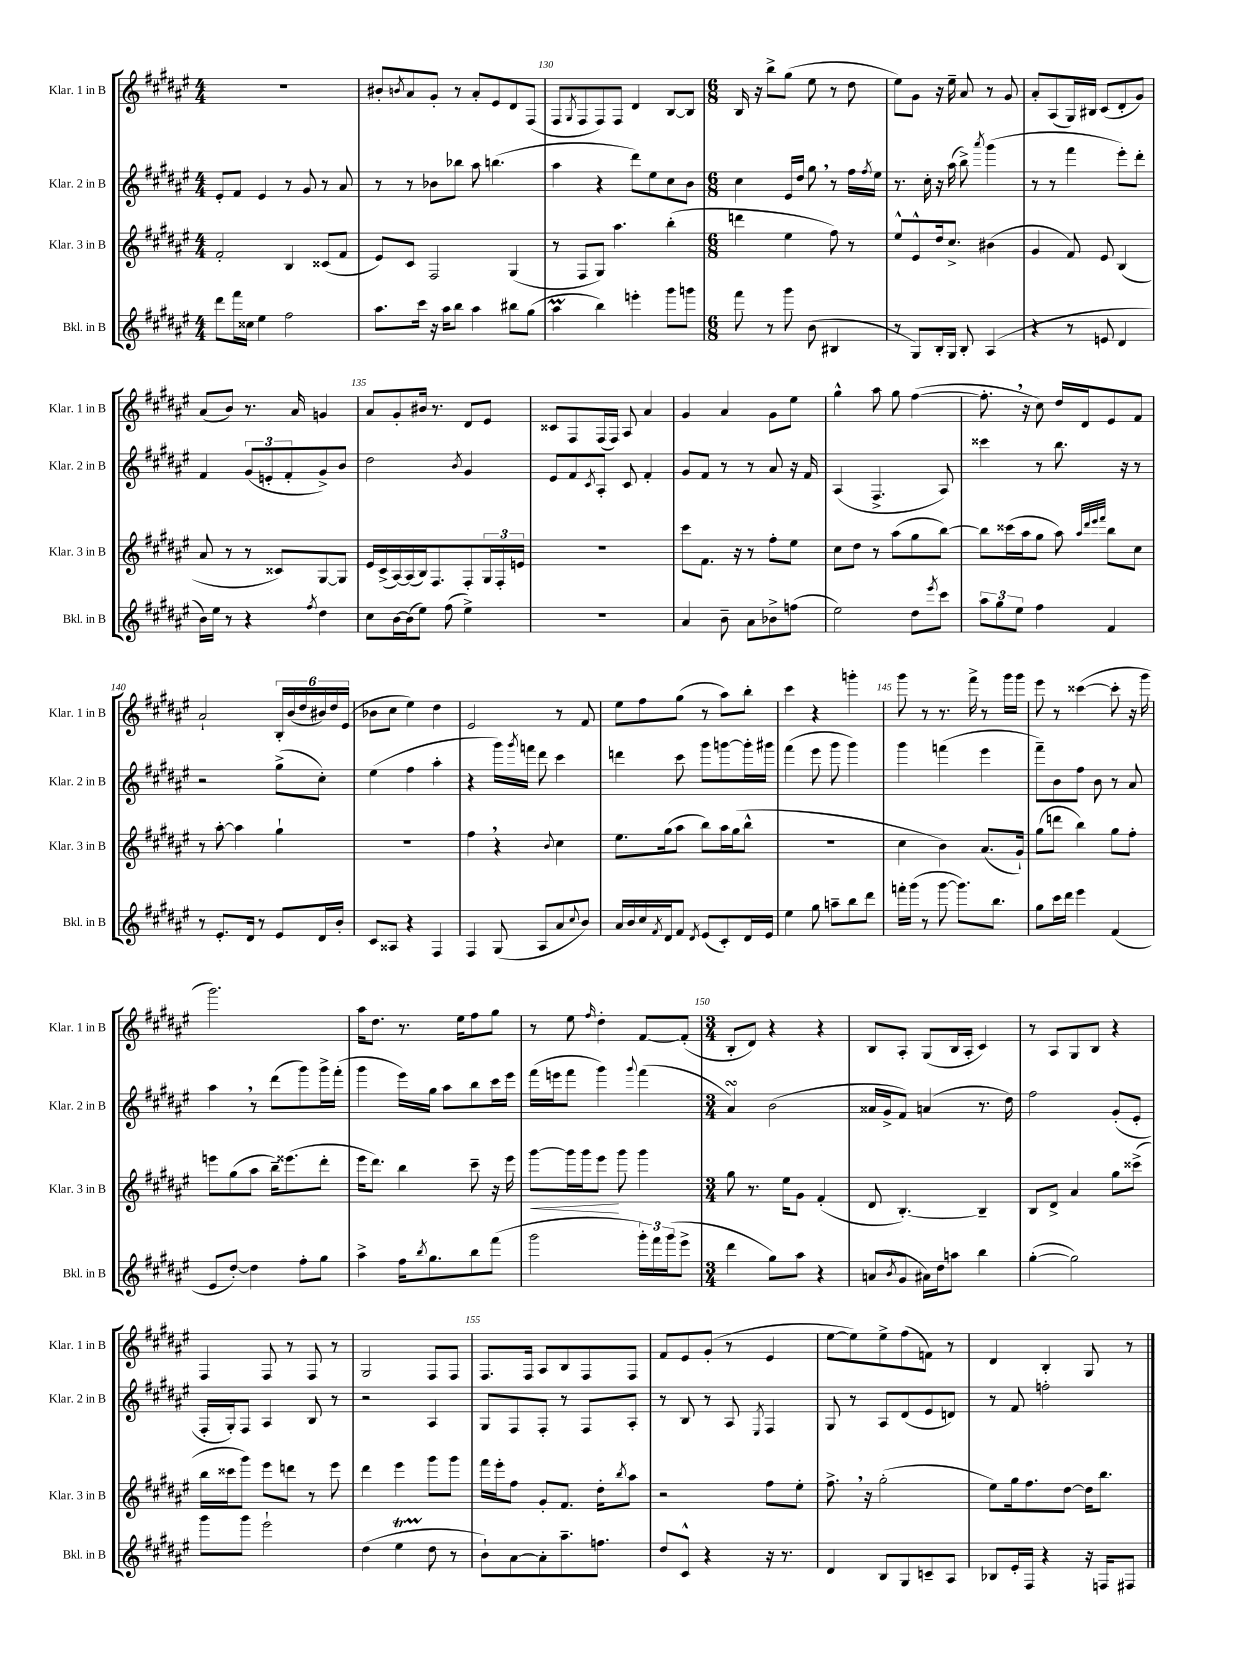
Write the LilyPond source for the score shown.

<<
\new StaffGroup <<
\new Staff = "s0" \with { instrumentName = "Klar. 1 in B" shortInstrumentName = "Klar. 1 in B" } {
    \clef treble \key fis \major \numericTimeSignature \time 4/4
    R1 |
    bis'8-. \acciaccatura { b'8 } ais'8 gis'8-. r8 ais'8-. eis'8 dis'8 fis8( |
    fis8 \acciaccatura { gis8 } fis8 fis8) fis8 dis'4 b8~ b8 |
    \numericTimeSignature \time 6/8 b16 r16 b''8-> gis''8( eis''8 r8 dis''8 |
    eis''8) gis'8 r16 eis''16-- ais'8 r8 gis'8 |
    ais'8-. ais8( gis16) bis16 cis'8( dis'8-. gis'8) |
    ais'8( b'8) r8. ais'16 g'4 |
    ais'8 gis'8-. bis'16 r8. dis'8 eis'8 |
    cisis'8 fis8 fis16( fis16) ais8 ais'4 |
    gis'4 ais'4 gis'8 eis''8 |
    gis''4-^ ais''8 gis''8 fis''4~( |
    fis''8.-. \breathe r16 cis''8) dis''16 dis'16 eis'8 fis'8 |
    ais'2-! \tuplet 6/4 { b16-. b'16( dis''16 bis'16) dis''16 eis'16( } |
    bes'8 cis''8 eis''4) dis''4 |
    eis'2 r8 fis'8 |
    eis''8 fis''8 gis''8( r8 ais''8) b''8-. |
    cis'''4 r4 g'''4-. |
    gis'''8 r8 r8. fis'''16-> r8 gis'''16 gis'''16 |
    eis'''8 r8 cisis'''4~( cisis'''8-. r16 gis'''16 |
    gis'''2.) |
    ais''16 dis''8. r8. eis''16 fis''8 gis''8 |
    r8 eis''8 \grace { fis''16 } dis''4-. fis'8~ fis'8-.( |
    \numericTimeSignature \time 3/4 b8-. dis'8) r4 r4 |
    b8 ais8-. gis8( b16 ais16-. cis'4) |
    r8 ais8 gis8 b8 r4 |
    fis4 fis8 r8 fis8 r8 |
    gis2 fis8 fis8 |
    fis8. fis16 ais8 b8 fis8 fis8 |
    fis'8 eis'8 gis'8-.( r8 eis'4 |
    eis''8~ eis''8) eis''8-> fis''8( f'8) r8 |
    dis'4 b4-. gis8 r8 \bar "|." |
}
\new Staff = "s1" \with { instrumentName = "Klar. 2 in B" shortInstrumentName = "Klar. 2 in B" } {
    \clef treble \key fis \major \numericTimeSignature \time 4/4
    eis'8-. fis'8 eis'4 r8 gis'8 r8 ais'8 |
    r8 r8 bes'8 bes''8 ais''8 b''4.( |
    ais''4 r4 dis'''8) eis''8 cis''8 b'8 |
    \numericTimeSignature \time 6/8 cis''4 eis'16 dis''16 gis''8 \breathe r8 fis''16 \acciaccatura { fis''8 } eis''16 |
    r8. cis''16-. r16 ais''16( b''8->) \acciaccatura { ais'''8 } gis'''4( |
    r8 r8 fis'''4 eis'''8-.) dis'''8-. |
    fis'4 \tuplet 3/2 { gis'8( e'8-. fis'8-. } gis'8->) b'8 |
    dis''2 \acciaccatura { b'8 } gis'4 |
    eis'8 fis'8 \acciaccatura { cis'8 } ais8-. cis'8 fis'4-. |
    gis'8 fis'8 r8 r8 ais'8 r16 fis'16 |
    ais4( fis4.-> ais8) |
    cisis'''4 r8 b''8. r16 r8 |
    r2 gis''8->( cis''8-.) |
    eis''4( fis''4 ais''4-. |
    r4 gis'''16) \acciaccatura { gis'''8 } f'''16 dis'''8 cis'''4 |
    d'''4 cis'''8 gis'''8 g'''8~ g'''16-. gis'''16 |
    fis'''4( eis'''8 gis'''8 gis'''4) |
    gis'''4 f'''4( eis'''4 |
    fis'''8--) b'8 fis''8 b'8 r8 ais'8 |
    ais''4 \breathe r8 dis'''8( gis'''8) gis'''16-> fis'''16-.( |
    gis'''4 eis'''16) gis''16 ais''8 b''8 cis'''16 eis'''16 |
    fis'''16( e'''16 fis'''8 gis'''4) \appoggiatura { gis'''8 } fis'''4( |
    \numericTimeSignature \time 3/4 ais'4\turn) b'2( |
    aisis'16 gis'16-> fis'8) a'4( r8. dis''16) |
    fis''2 gis'8-.( eis'8-. |
    fis16-. gis16-.) fis8 ais4 b8 r8 |
    r2 ais4 |
    gis8 fis8 fis8-. r8 fis8 ais8-. |
    r8 b8 r8 ais8 \acciaccatura { eis8 } fis4 |
    gis8 r8 ais8 dis'8( eis'8 d'8) |
    r8 fis'8 f''2-. \bar "|." |
}
\new Staff = "s2" \with { instrumentName = "Klar. 3 in B" shortInstrumentName = "Klar. 3 in B" } {
    \clef treble \key fis \major \numericTimeSignature \time 4/4
    fis'2-. b4 cisis'8( fis'8 |
    eis'8) cis'8 fis2 gis4( |
    r8 fis8 gis8) ais''4. b''4-.( |
    \numericTimeSignature \time 6/8 d'''4 eis''4 fis''8) r8 |
    eis''8-^ eis'8-^ dis''16 cis''8.-> bis'4( |
    gis'4 fis'8) eis'8 b4( |
    ais'8 r8 r8 cisis'8) gis8~ gis8 |
    eis'16 cis'16->( ais16~) ais16( b16) fis8. fis8-. \tuplet 3/2 { gis16 fis16-. e'16 } |
    R2. |
    cis'''8 fis'8. r16 r8 fis''8-. eis''8 |
    cis''8 dis''8 r8 ais''8( gis''8 b''8~) |
    b''8 cisis'''16( ais''16 gis''8 ais''8) \grace { ais''32 dis'''32 eis'''32 fis'''32 } b''8 cis''8 |
    r8 ais''8~-. ais''4 gis''4-! |
    R2. |
    fis''4 \breathe r4 \appoggiatura { b'8 } cis''4 |
    eis''8. gis''16( ais''8 b''8) ais''16 gis''16( b''8-^ |
    R2. |
    cis''4 b'4) ais'8.( gis'16-!) |
    gis''8( d'''8 b''4) gis''8 fis''8-. |
    e'''8 gis''8( ais''8 b''16--) eisis'''8.( dis'''8-. |
    eis'''16 dis'''8.) b''4 cis'''8-- r16 eis'''16 |
    gis'''8~\< gis'''16 gis'''16 eis'''8\! gis'''8 gis'''4 |
    \numericTimeSignature \time 3/4 gis''8 r8. eis''16 gis'8 fis'4-.( |
    dis'8 b4.~-.) b4-- |
    b8 dis'8-> ais'4 gis''8 cisis'''8->( |
    b''16 cisis'''16 gis'''8) eis'''8 d'''8 r8 eis'''8 |
    dis'''4 eis'''4 gis'''8 gis'''8 |
    fis'''16 eis'''16-. fis''8 gis'8-. fis'8. dis''16-. \acciaccatura { b''8 } ais''8 |
    r2 fis''8 eis''8-. |
    fis''8.-> \breathe r16 gis''2-.( |
    eis''8) gis''16 fis''8. dis''8~ dis''16 b''8. \bar "|." |
}
\new Staff = "s3" \with { instrumentName = "Bkl. in B" shortInstrumentName = "Bkl. in B" } {
    \clef treble \key fis \major \numericTimeSignature \time 4/4
    dis'''8 fis'''16 cisis''16 eis''4 fis''2 |
    ais''8. cis'''16 r16 ais''16 b''8 ais''4 bis''8 gis''8( |
    ais''4\prall b''4) e'''4-. gis'''8 g'''8 |
    \numericTimeSignature \time 6/8 fis'''8 r8 gis'''8 b'8( bis4 |
    r8 gis8) b16-. gis16 b8-. ais4( |
    r4 r8 e'8 dis'4 |
    b'16) eis''16 r8 r4 \acciaccatura { fis''8 } dis''4 |
    cis''8 b'16~ b'16( eis''8) fis''8( eis''4->) |
    R2. |
    ais'4 b'8-- ais'8 bes'8-> f''8( |
    eis''2) dis''8 \acciaccatura { eis'''8 } cis'''8 |
    \tuplet 3/2 { ais''8 gis''8 eis''8 } fis''4 fis'4 |
    r8 eis'8.-. dis'16 r8 eis'8 dis'16 b'16-. |
    cis'8 aisis8 r4 fis4 |
    fis4 gis8( ais8 ais'8 \appoggiatura { cis''8 } b'8) |
    ais'16 b'16 cis''16 \acciaccatura { fis'8 } dis'16 fis'8 \acciaccatura { dis'8 } eis'8( cis'8-.) dis'16 eis'16 |
    eis''4 gis''8 a''8-- b''8 dis'''8 |
    f'''16-. gis'''16( r8 gis'''8~ gis'''8.) b''8. |
    gis''8 cis'''16 dis'''16 eis'''4 fis'4( |
    eis'8 dis''8~-.) dis''4 fis''8-. gis''8 |
    ais''4-> fis''16 \acciaccatura { b''8 } gis''8. b''8 fis'''8( |
    gis'''2 \tuplet 3/2 { gis'''16-.) fis'''16 gis'''16( } eis'''8-> |
    \numericTimeSignature \time 3/4 dis'''4 gis''8) ais''8 r4 |
    a'8( \acciaccatura { b'8 } gis'8 ais'16) dis''16 a''8 b''4 |
    gis''4~-.( gis''2) |
    gis'''8 gis'''8 eis'''2-! |
    dis''4( eis''4\startTrillSpan dis''8\stopTrillSpan r8 |
    b'8-!) ais'8~ ais'8-. ais''8.-- f''8. |
    dis''8 cis'8-^ r4 r16 r8. |
    dis'4 b8 gis8 c'8-- ais8 |
    bes8 eis'16-. fis16 r4 r16 f16 fis8 \bar "|." |
}
>>
>>
\layout { \context { \Score currentBarNumber = #128 \override BarNumber.break-visibility = ##(#f #t #t) barNumberVisibility = #(every-nth-bar-number-visible 5) } }
